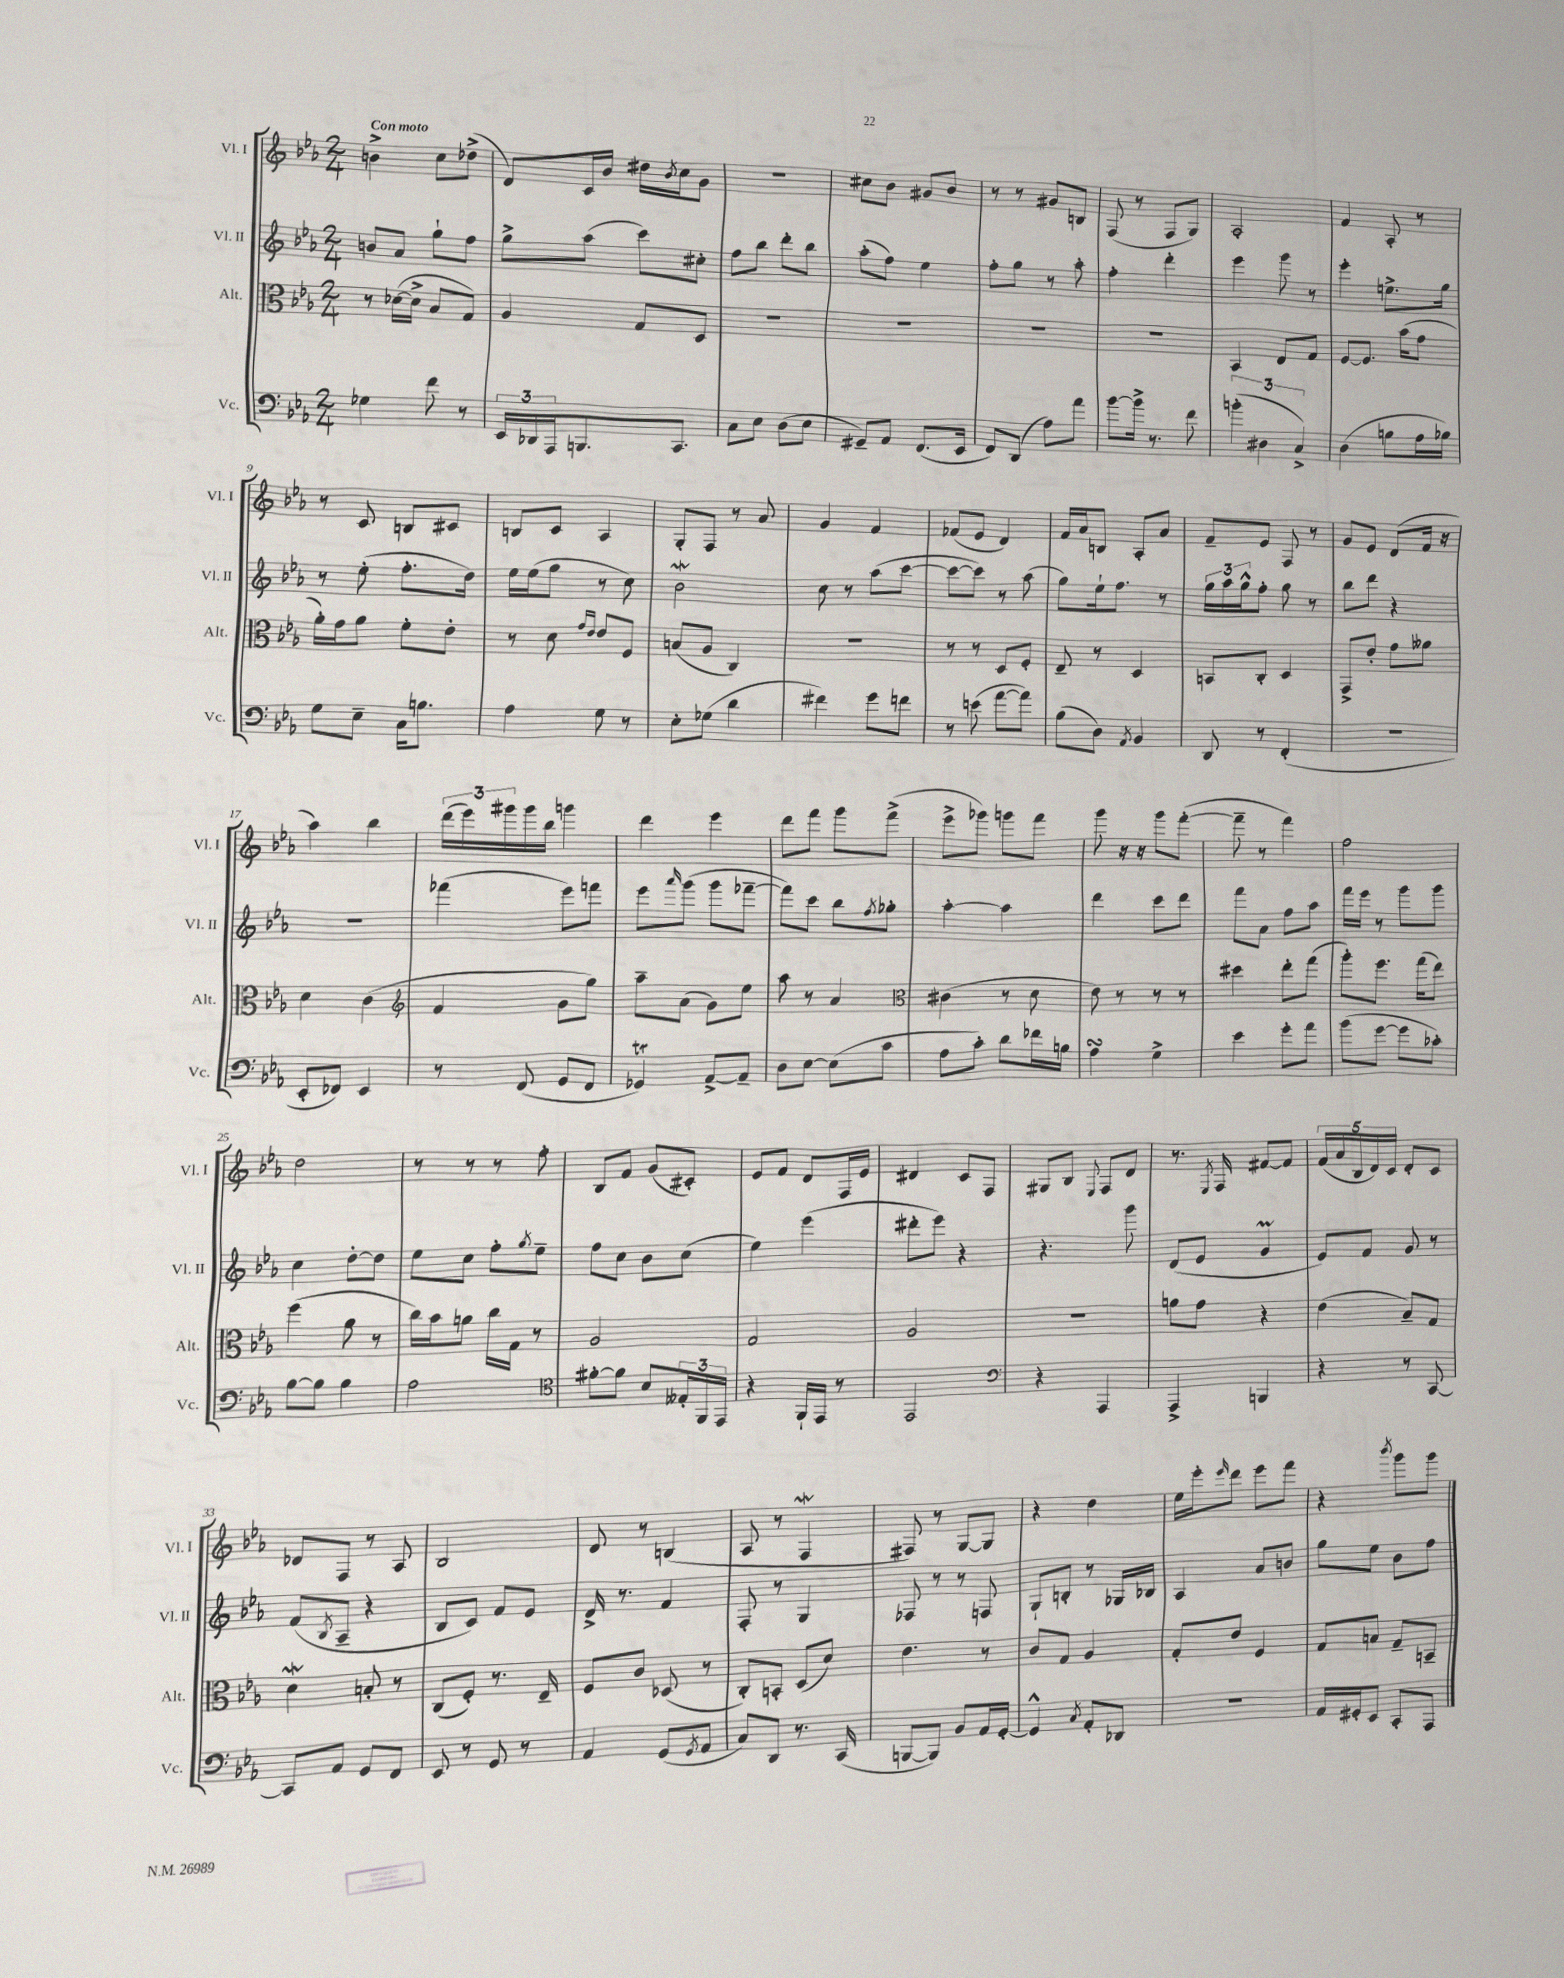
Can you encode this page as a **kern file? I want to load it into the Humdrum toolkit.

**kern	**kern	**kern	**kern
*staff4	*staff3	*staff2	*staff1
*clefF4	*clefC3	*clefG2	*clefG2
*k[b-e-a-]	*k[b-e-a-]	*k[b-e-a-]	*k[b-e-a-]
*M2/4	*M2/4	*M2/4	*M2/4
4G-\	8r	8b/L	4b^\
.	([16d-\LL	8a-/J	.
.	16d-^\]JJ	.	.
8f\	8B-/L	8gg`\L	8cc\L
8r	8G/J)	8ff\J	(8dd-^\J
=	=	=	=
24EE-/LL	4A-/	8gg^\L	8d/L)
24DD-/	.	.	.
24AAA-/J	.	.	.
8.BBB/	.	(8aa-\J	16c/L
.	.	.	16b-/JJ
.	8G/L	8ccc\L)	16dd#\LL
.	.	.	8qb-/
8.CC/J	.	.	16cc\J
.	8D/J	8cc#'\J	8g\J
=	=	=	=
8C\L	2r	8ff\L	2r
8E-\J	.	8bb-\J	.
(8D\L	.	8ddd'\L	.
8E-\J	.	8bb-\J	.
=	=	=	=
8GG#~/L)	2r	(8aa-'\L	8cc#\L
8AA-/J	.	8ff\J)	8b-\J
(8.FF/L	.	4ee-\	8g#/L
.	.	.	8b-/J
16EE-/Jk	.	.	.
=	=	=	=
8FF/L)	2r	8ff'\L	8r
(8DD/J	.	8gg\J	8r
8A-\L)	.	8r	8g#/L
8a-\J	.	8aa-'\	8B/J
=	=	=	=
[8b-\L	2r	4ff'\	(8F/
16b-^\]Jk	.	.	8r
8.r	.	.	.
.	.	4ddd'\	8F/L
8f\	.	.	8G/J)
=	=	=	=
(6b'\	4BB-/	4eee-\	2A-'/
6D#\	.	.	.
.	8E-/L	8ggg\	.
6C^/)	.	.	.
.	8G/J	8r	.
=	=	=	=
(4D\	[8F/L	4eee-'\	4f/
.	8.F/]J	.	.
8B\L	.	8.ee^\L	8A-'/
.	(16b-\LK	.	.
16A-\L	8g\J	.	8r
16B-\JJ)	.	16gg\Jk	.
=	=	=	=
8G\L	16a-'\LL)	8r	8r
.	16g\J	.	.
8E-~\J	8a-\J	(8ee-'\	8c/
16C\LK	8f'\L	8.ff'\L	8B/L
8.B\J	.	.	.
.	8e-'\J	.	8c#/J
.	.	16dd\Jk)	.
=	=	=	=
4A-\	8r	16ee-\LL	8B/L
.	.	(16ee-\J	.
.	8d\	8gg\J	8c/J
.	16qqg/LL	.	.
.	16qqe-/JJ	.	.
8G\	8e-/L	8r	4A-/
8r	8F/J	8cc\)	.
=	=	=	=
8E-'\L	(8B/L	2b-\	8G'/L
(8G-\J	8A-/J	.	8F/J
4d\	4C/)	.	8r
.	.	.	8a-/
=	=	=	=
4f#\)	2r	8cc\	4g/
.	.	8r	.
8g\L	.	(8aa-\L	4f/
8f\J	.	[8ccc\J	.
=	=	=	=
8r	8r	8ccc\_L	(8f-/L
(8e\	8r	8ccc\]J)	8e-/J
[8a-\L	8D/L	8r	4d/)
8a-\]J)	8F'/J	(8aa-\	.
=	=	=	=
(8B-\L	8E-~/	8gg\L)	16f/LL
.	.	.	16a-/J
8D\J)	8r	16ee-`\k	8B/J
.	.	8.ff\J	.
8qAA-/	.	.	.
4BB-/	4D/	.	8A-'/L
.	.	8r	8a-/J
=	=	=	=
8DD/	8BB/L	24gg\LL	8f~/L
.	.	24aa-\	.
.	.	24gg^^\J	.
8r	8C'/J	8ff'\J	8e-/J
(4FF'/	4D/	8gg\	8F/
.	.	8r	8r
=	=	=	=
2r	8GG^/L	8bb-\L	8g/L
.	8e-'/J	8ddd\J	8e-/J
.	8g\L	4r	(8d/L
.	8a--\J	.	16f/Jk
.	.	.	16r
=	=	=	=
8EE-'/L	4d\	2r	4aa-\)
8FF-/J)	.	.	.
4EE-/	(4c\	.	4bb-\
=	=	=	=
*	*clefG2	*	*
8r	4f/	(4fff-\	(24ddd\LL
.	.	.	24eee-\)
.	.	.	24ggg#\
(8FF/	.	.	16ggg#\
.	.	.	16bb-\JJ
8GG/L	8g\L	8eee-\L)	4ggg\
8FF/J	8gg\J)	8fff\J	.
=	=	=	=
4GG-/)	8aa-~\L	8eee-\L	4ddd\
.	.	16qqaaa-/	.
.	(8a-\J	(8ggg\J	.
[8AA-^/L	8g\L)	8ggg\L	4eee-\
8AA-~/]J	8ee-\J	[8fff-~\J	.
=	=	=	=
8D\L	8aa-\	8fff-\]L)	8ddd\L
[8E-\J	8r	8ccc\J	8fff\J
(8E-\]L	4a-/	8bb-\L	8ggg\L
.	.	8qff/	.
8c\J	.	8gg-'\J	(8fff^\J
=	=	=	=
*	*clefC3	*	*
8A-\L	(4c#\	[4aa-'\	8eee-^\L
8c'\J)	.	.	8ggg-\J)
8d\L	8r	4aa-\]	8ggg\L
16f-\L	8d\	.	8fff\J
16B\JJ	.	.	.
=	=	=	=
4A-\	8e-\)	4ddd\	8ggg\
.	8r	.	16r
.	.	.	16r
4G^\	8r	8ccc\L	8ggg\L
.	8r	8ddd\J	([8fff'\J
=	=	=	=
4e-\	4dd#\	8fff\L	8fff~\]
.	.	8a-\J	8r
8g'\L	8ee-'\L	8ff\L	4fff\)
8a-\J	(8gg\J	8aa-\J	.
=	=	=	=
(8b-\L	8aa-'\L)	16fff\LL	2ff\
.	.	16eee-\JJ	.
[8g\J	8.ff\J	8r	.
8g\]L	.	8ggg\L	.
.	(16gg\LK	.	.
8c-'\J)	8ee-\J)	8ggg\J	.
=	=	=	=
[8B-\L	(4ff\	4cc\	2dd\
8B-\]J	.	.	.
4B-\	8a-\	[8dd'\L	.
.	8r	8dd\]J	.
=	=	=	=
2A-\	16cc\LL)	8ee-\L	8r
.	16b-\J	.	.
.	8a\J	8cc\J	8r
.	16cc\LL	8ff'\L	8r
.	16G\JJ	.	.
.	.	8qgg/	.
.	8r	8ee-~\J	8ff'\
=	=	=	=
*clefC4	*	*	*
[8f#'\L	2A-/	8ff\L	8B-/L
8f#\]J	.	8cc\J	8f/J
8B-/L	.	8b-\L	(8g/L
24E--'/L	.	(8cc\J	8c#'/J)
24FF/	.	.	.
24EE-/JJ	.	.	.
=	=	=	=
4r	2G/	4ee-\)	8e-/L
.	.	.	8f/J
16FF`/LL	.	(4eee-\	8d/L
16EE-/JJ	.	.	.
8r	.	.	16F/L
.	.	.	16e-/JJ
=	=	=	=
2EE-/	2A-/	8ddd#'\L	4d#/
.	.	8eee-\J)	.
.	.	4r	8c/L
.	.	.	8F/J
=	=	=	=
*clefF4	*	*	*
4r	2r	4.r	8G#/L
.	.	.	8B-/J
.	.	.	8qqE-/
4AAA-/	.	.	8F/L
.	.	8ggg\	8d/J
=	=	=	=
4AAA-^/	8a\L	(8d/L	8.r
.	8g\J	8e-/J	.
.	.	.	8qE-/
.	.	.	16F/
4BBB/	4r	4g/	[8f#/L
.	.	.	8f#/]J
=	=	=	=
4r	(4e-\	8e-/L)	(20f/LL
.	.	.	20a-/
.	.	.	20B-/
.	.	8f/J	.
.	.	.	20d/)
.	.	.	20c/JJ
8r	8B-~/L)	8g/	8d'/L
[8CC/	8G/J	8r	8c/J
=	=	=	=
8CC/]L	4d\	(8f/L	8d-/L
.	.	8qB-/	.
8AA-/J	.	8A-~/J	8F/J
8GG/L	8B'/	4r	8r
8FF/J	8r	.	8A-/
=	=	=	=
8EE-/	(8C/L	8B-/L	2B-/
8r	8F'/J)	8c/J)	.
8GG/	8.r	8f/L	.
8r	.	8e-/J	.
.	16E-~/	.	.
=	=	=	=
4AA-/	8F/L	16d^/	8d/
.	.	8.r	.
.	8c/J	.	8r
(8GG/L	(8D-/	4f/	(4B/
8qGG/	.	.	.
8AA-/J	8r	.	.
=	=	=	=
8C/L)	8C'/L)	8F'/	8A-/
8DD/J	8BB'/J	8r	8r
8.r	(8D/L	4G/	4F/
.	8d/J)	.	.
(16CC/	.	.	.
=	=	=	=
[8BBB/L	4.e-\	8F-/	8F#/)
8BBB/]J)	.	8r	8r
8BB-/L	.	8r	[8G/L
16AA-/L	8r	8F/	8G/]J
[16GG'/JJ	.	.	.
=	=	=	=
4GG^^/]	8c/L	8G`/L	4r
.	8G/J	8B'/J	.
8qC/	.	.	.
8AA-'/L	4A-/	8r	4dd\
8DD-/J	.	16G-/LL	.
.	.	16B-/JJ	.
=	=	=	=
2r	8G'/L	4A-/	16ee-\LL
.	.	.	16eee-'\J
.	.	.	16qqeee-/
.	8e-/J	.	8ddd\J
.	4F/	8a-/L	8eee-\L
.	.	8b/J	8fff\J
=	=	=	=
16AA-/LL	8G/L	8gg\L	4r
16GG#'/J	.	.	.
8EE-/J	8B/J	8ee-\J	.
.	.	.	8qbbb-/
8CC'/L	8G~/L	8b-\L	8ggg\L
8AAA-/J	8BB~/J	8ff\J	8ggg\J
==	==	==	==
*-	*-	*-	*-
